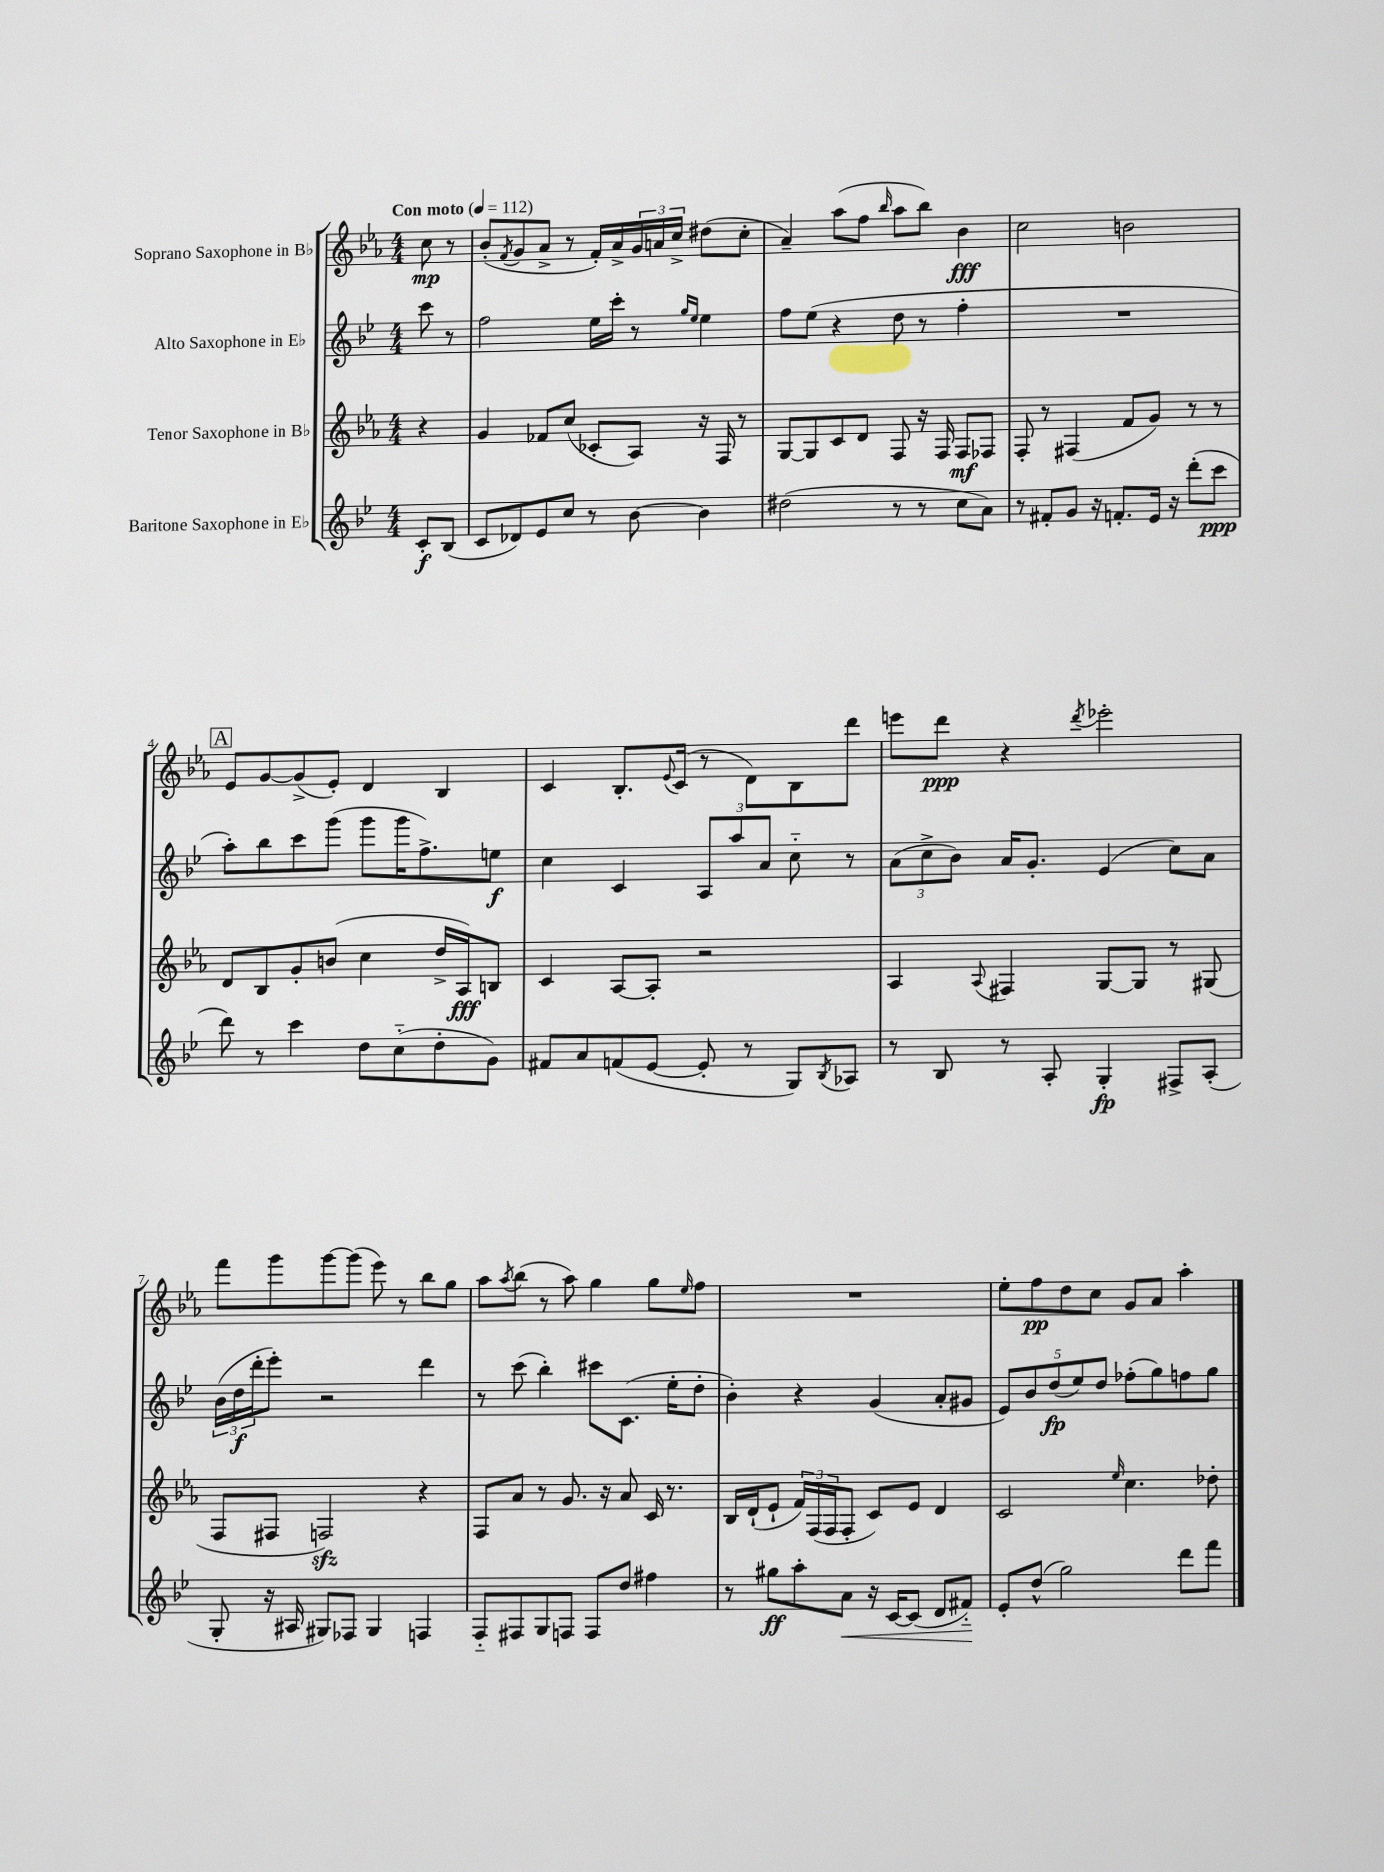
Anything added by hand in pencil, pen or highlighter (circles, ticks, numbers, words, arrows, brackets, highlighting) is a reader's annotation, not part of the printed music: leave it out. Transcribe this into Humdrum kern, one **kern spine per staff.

**kern	**dynam	**kern	**dynam	**kern	**dynam	**kern	**dynam
*part4	*part4	*part3	*part3	*part2	*part2	*part1	*part1
*staff4	*staff4	*staff3	*staff3	*staff2	*staff2	*staff1	*staff1
*I"Baritone Saxophone in E♭	*	*I"Tenor Saxophone in B♭	*	*I"Alto Saxophone in E♭	*	*I"Soprano Saxophone in B♭	*
*clefG2	*	*clefG2	*	*clefG2	*	*clefG2	*
*k[b-e-]	*	*k[b-e-a-]	*	*k[b-e-]	*	*k[b-e-a-]	*
*M4/4	*	*M4/4	*	*M4/4	*	*M4/4	*
*MM112	*	*MM112	*	*MM112	*	*MM112	*
=	=	=	=	=	=	=	=
!	!	!	!	!	!	!LO:TX:a:B:t=Con moto	!
8c'/L	f	4r	.	8ccc\	.	8cc\	mp
(8B-/J	.	.	.	8r	.	8r	.
=1	=1	=1	=1	=1	=1	=1	=1
8c/L	.	4g/	.	2ff\	.	(8b-'/L	.
.	.	.	.	.	.	8qf/	.
8d-X/)	.	.	.	.	.	8g/	.
8e-/	.	8f-X/L	.	.	.	8a-^/J	.
8cc/J	.	(8cc/J	.	.	.	8r	.
8r	.	8c-X'/L	.	16ee-\LL	.	16f'/LL)	.
.	.	.	.	16ccc'\JJ	.	16a-^/	.
[8b-\	.	8A-/J)	.	8r	.	24g/	.
.	.	.	.	.	.	24an/	.
.	.	.	.	.	.	24cc^/JJ	.
.	.	.	.	16qqgg/LL	.	.	.
.	.	.	.	16qqee-/JJ	.	.	.
4b-\]	.	16r	.	4ee-\	.	(8dd#X\L	.
.	.	16F/	.	.	.	.	.
.	.	8r	.	.	.	8cc'\J	.
=2	=2	=2	=2	=2	=2	=2	=2
(2dd#X\	.	[8G/L	.	8ff\L	.	4a-~/)	.
.	.	8G/]	.	(8ee-\J	.	.	.
.	.	8c/	.	4r	.	(8aa-\L	.
.	.	8d/J	.	.	.	8ff\J	.
.	.	.	.	.	.	16qqbb-/	.
8r	.	8F/	.	8dd\	.	8aa-\L	.
8r	.	16r	.	8r	.	8bb-\J)	.
.	.	16F/	.	.	.	.	.
8cc\L	.	8F/L	mf	4ff'\	.	4b-\	fff
8a\J)	.	8F-X/J	.	.	.	.	.
=3	=3	=3	=3	=3	=3	=3	=3
8r	.	8F'/	.	1r	.	2cc\	.
8f#X'/L	.	8r	.	.	.	.	.
8g/J	.	(4F#X/	.	.	.	.	.
16r	.	.	.	.	.	.	.
8.fn'/L	.	.	.	.	.	.	.
.	.	8f/L	.	.	.	2bn\	.
16e-/Jk	.	8g/J)	.	.	.	.	.
16r	.	.	.	.	.	.	.
(8ddd'\L	.	8r	.	.	.	.	.
8ccc\J	ppp	8r	.	.	.	.	.
!!LO:LB:g=z
!!LO:REH:place=s1:t=A
=4	=4	=4	=4	=4	=4	=4	=4
8ddd\)	.	8d/L	.	8aa'\L)	.	8e-/L	.
8r	.	8B-/	.	8bb-\	.	[8g/	.
4ccc\	.	8g'/	.	8ccc\	.	(8g^/]	.
.	.	(8bn/J	.	(8ggg\J	.	8e-'/J)	.
8dd\L	.	4cc\	.	8ggg\L	.	4d/	.
(8cc\	.	.	.	16ggg\K	.	.	.
.	.	.	.	8.ff^\)	.	.	.
8dd'\	.	16dd^/LL	.	.	.	4B-/	.
.	.	16A-/J)	fff	.	.	.	.
8g\J)	.	8Bn/J	.	8een\J	f	.	.
=5	=5	=5	=5	=5	=5	=5	=5
8f#X/L	.	4c/	.	4cc\	.	4c/	.
8a/	.	.	.	.	.	.	.
(8fn/	.	[8A-/L	.	4c/	.	8.B-'/L	.
[8e-/J	.	8A-'/J]	.	.	.	.	.
.	.	.	.	.	.	8qqe-/	.
.	.	.	.	.	.	(16c/Jk	.
8e-'/]	.	2r	.	12A/L	.	8r	.
.	.	.	.	12aa/	.	.	.
8r	.	.	.	.	.	8d\L)	.
.	.	.	.	12a/J	.	.	.
8G/L)	.	.	.	8cc\	.	8B-\	.
8qB-/	.	.	.	.	.	.	.
8A-X/J	.	.	.	8r	.	8ddd\J	.
=6	=6	=6	=6	=6	=6	=6	=6
8r	.	4A-/	.	(12a\L	.	8eeen\L	.
.	.	.	.	12cc^\	.	.	.
8B-/	.	.	.	.	.	8ddd\J	ppp
.	.	.	.	12b-\J)	.	.	.
.	.	8qqA-/	.	.	.	.	.
8r	.	4F#X/	.	16a/KL	.	4r	.
.	.	.	.	8.g'/J	.	.	.
8A'/	.	.	.	.	.	.	.
.	.	.	.	.	.	8qddd/	.
4G'/	fp	[8G/L	.	(4e-/	.	2eee-X'\	.
.	.	8G/J]	.	.	.	.	.
8F#X^/L	.	8r	.	8cc\L)	.	.	.
(8A'/J	.	(8G#X/	.	8a\J	.	.	.
!!LO:LB:g=z
=7	=7	=7	=7	=7	=7	=7	=7
8G'/	.	8F/L	.	(24b-\LL	.	8fff\L	.
.	.	.	.	24dd\	f	.	.
.	.	.	.	24ddd'\J	.	.	.
16r	.	8F#X/J	.	8eee-'\J)	.	8ggg\	.
16A#X/	.	.	.	.	.	.	.
8G#X/L)	.	2Fnzz/)	.	2r	.	[8ggg\	.
8F-X/J	.	.	.	.	.	(8ggg\J]	.
4G#/	.	.	.	.	.	8eee-\)	.
.	.	.	.	.	.	8r	.
4Fn/	.	4r	.	4ddd\	.	8bb-\L	.
.	.	.	.	.	.	8gg\J	.
=8	=8	=8	=8	=8	=8	=8	=8
8F/L	.	8F/L	.	8r	.	8aa-\L	.
.	.	.	.	.	.	8qaa-/	.
8F#X/	.	8a-/J	.	(8ccc\	.	(8bb-\J	.
8G/	.	8r	.	4bb-'\)	.	8r	.
8Fn/J	.	8.g/	.	.	.	8aa-\)	.
8F/L	.	.	.	8ccc#X\L	.	4gg\	.
.	.	16r	.	.	.	.	.
8dd/J	.	8a-/	.	(8.c\J	.	.	.
4ff#X\	.	16c/	.	.	.	8gg\L	.
.	.	8.r	.	16ee-'\KL	.	.	.
.	.	.	.	.	.	16qqee-/	.
.	.	.	.	8dd'\J	.	8ff\J	.
=9	=9	=9	=9	=9	=9	=9	=9
8r	.	16B-/LL	.	4b-'\)	.	1r	.
.	.	(16d`/J	.	.	.	.	.
8gg#X\L	ff	8e-`/J	.	.	.	.	.
8aa'\	.	24f/LL)	.	4r	.	.	.
.	.	(24F/	.	.	.	.	.
.	.	24F/J	.	.	.	.	.
!	!LO:HP:b	!	!	!	!	!	!
8a\J	<	8F'/J	.	.	.	.	.
16r	.	8c/L)	.	(4g/	.	.	.
[16c/KL	.	.	.	.	.	.	.
(8c/J]	.	8e-/J	.	.	.	.	.
8d/L	.	4d/	.	8a'/L	.	.	.
8f#X/J)	.	.	.	8g#X/J	.	.	.
.	[	.	.	.	.	.	.
=10	=10	=10	=10	=10	=10	=10	=10
8e-'/L	.	2c/	.	10e-/L)	.	8ee-'\L	.
.	.	.	.	10b-/	.	.	.
(8dd^^/J	.	.	.	.	.	8ff\	pp
.	.	.	.	(10dd/	fp	.	.
2gg\)	.	.	.	.	.	8dd\	.
.	.	.	.	10ee-/)	.	.	.
.	.	.	.	.	.	8cc\J	.
.	.	.	.	10dd/J	.	.	.
.	.	16qqee-/	.	.	.	.	.
.	.	4.cc\	.	(8ff-X'\L	.	8g/L	.
.	.	.	.	8gg\)	.	8a-/J	.
8ddd\L	.	.	.	8ffn\	.	4aa-'\	.
8fff\J	.	8dd-X'\	.	8gg\J	.	.	.
==	==	==	==	==	==	==	==
*-	*-	*-	*-	*-	*-	*-	*-
